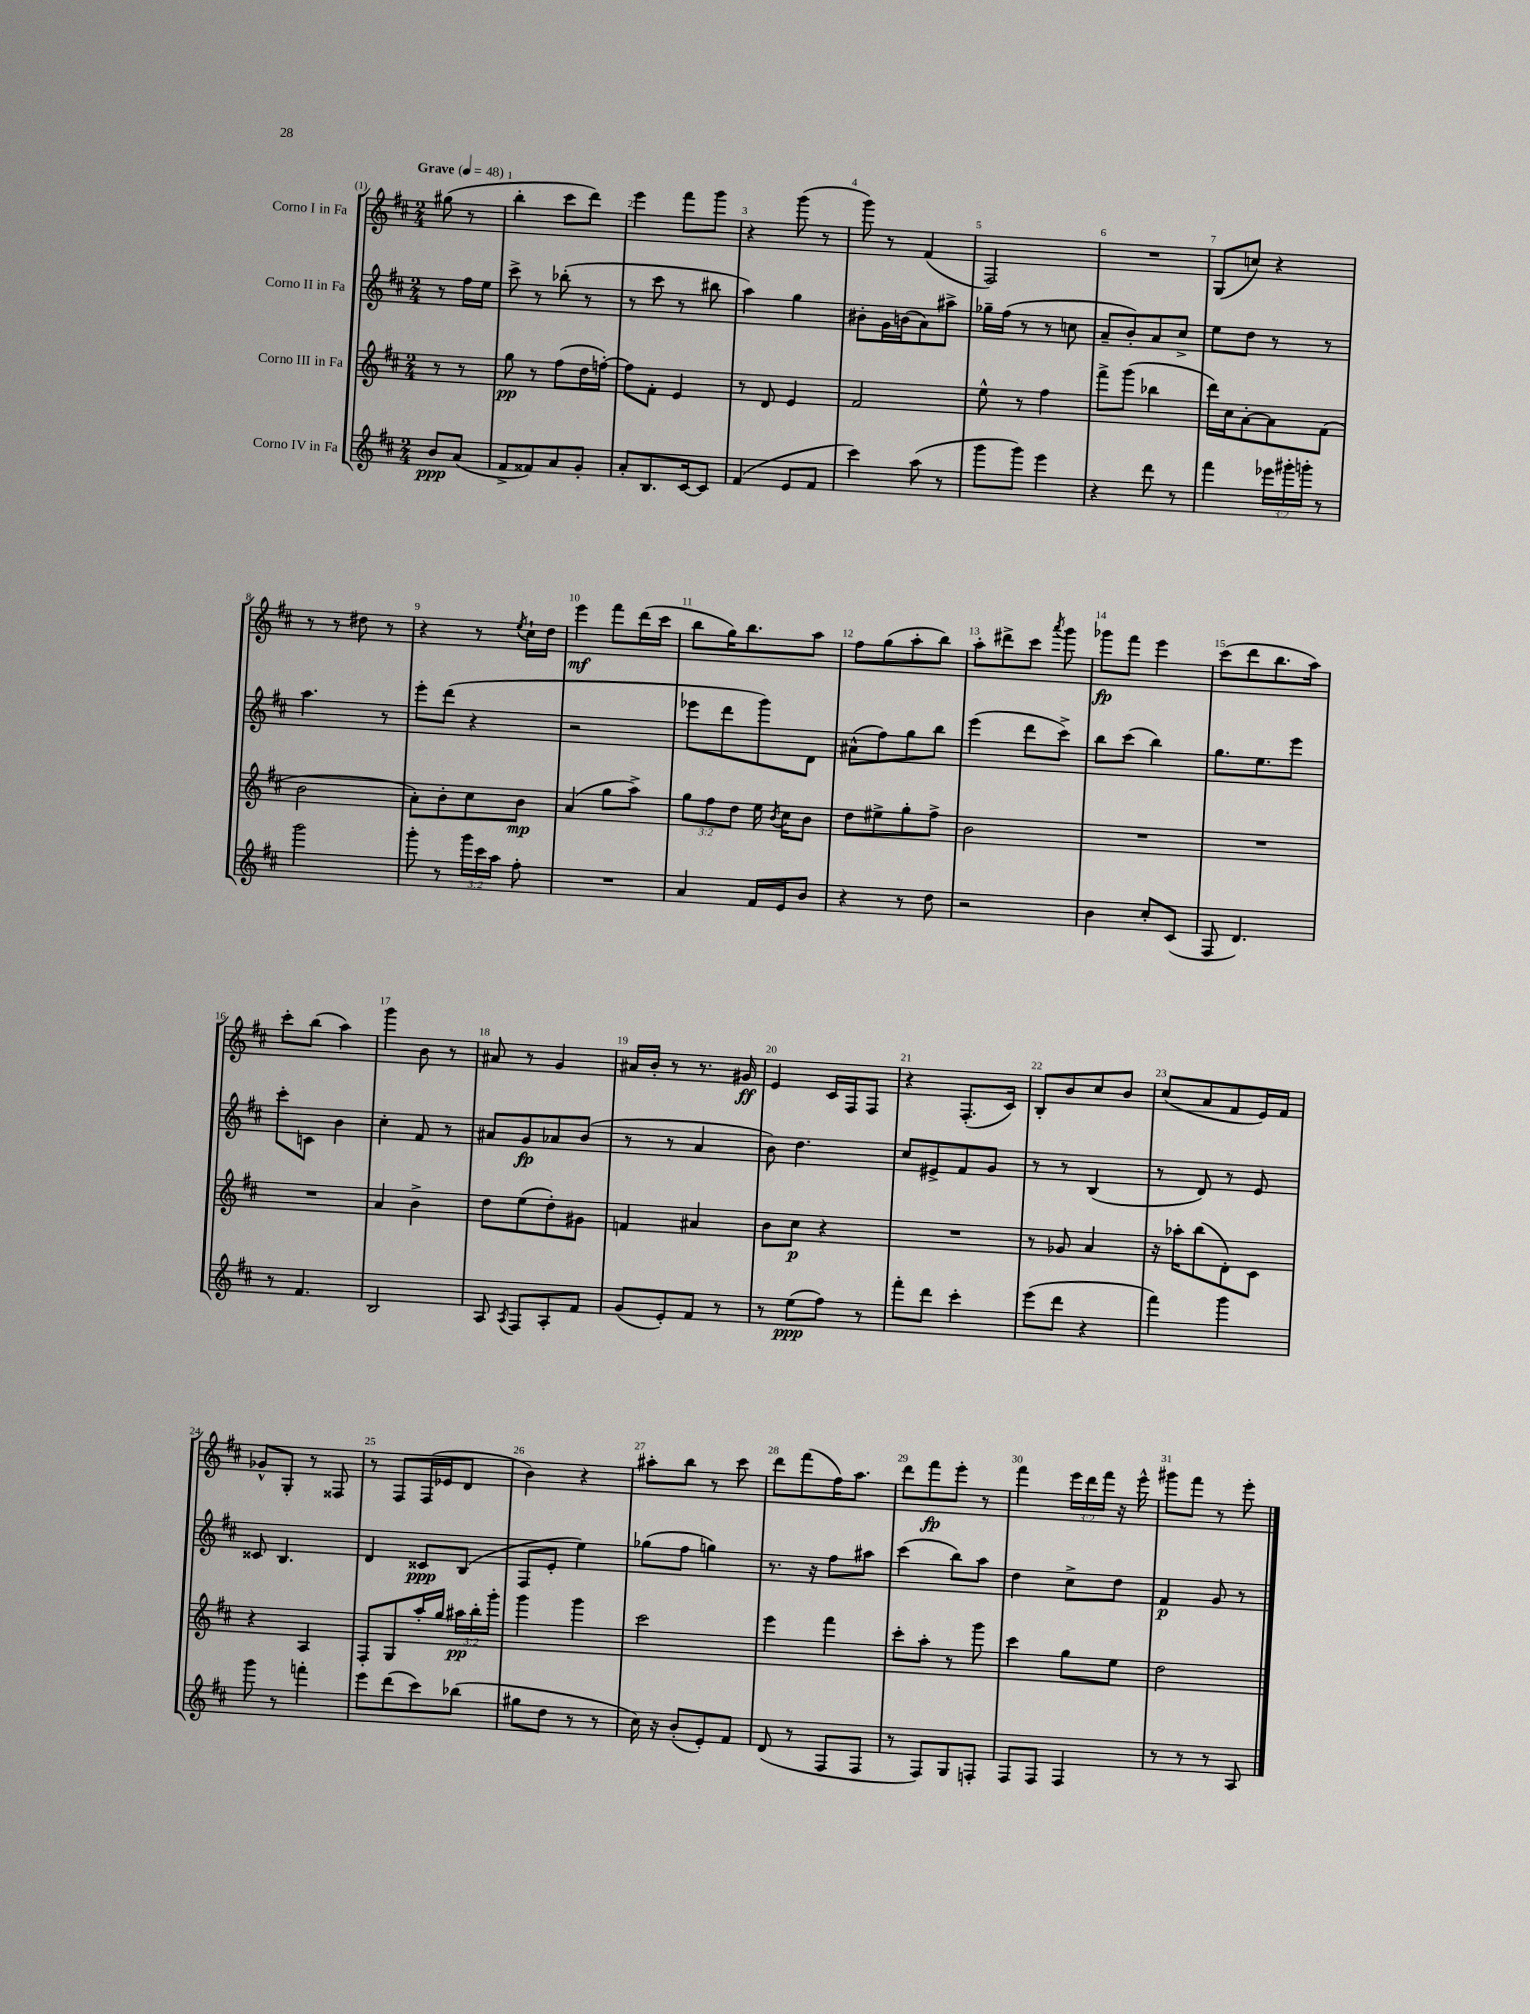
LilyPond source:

<<
\new StaffGroup <<
\new Staff = "s0" \with { instrumentName = "Corno I in Fa" } {
    \clef treble \key d \major \numericTimeSignature \time 2/4 \override Staff.TupletNumber.text = #tuplet-number::calc-fraction-text \partial 4 \tempo "Grave" 4 = 48
    \autoBeamOff gis''8( r8 |
    b''4-. cis'''8[ d'''8]) |
    e'''4 fis'''8[ g'''8] |
    r4 g'''8( r8 |
    g'''8) r8 fis'4( |
    fis2) |
    R2 |
    g8[( c''8]) r4 |
    r8 r8 dis''8 r8 |
    r4 r8 \acciaccatura { e''8 } cis''16[-! d''16] |
    e'''4\mf fis'''8[ d'''16( cis'''16] |
    b''8[ g''16) b''8. a''8] |
    fis''8[ g''8( a''8-. b''8]) |
    a''8[-. dis'''8-> cis'''8] \acciaccatura { a'''8 } g'''8 |
    ges'''8[\fp fis'''8] e'''4 |
    cis'''8[( d'''8 b''8. a''16]) |
    cis'''8[-. b''8]( a''4) |
    g'''4 b'8 r8 |
    ais'8 r8 g'4 |
    ais'16[ b'16]-. r8 r8. gis'16\ff |
    e'4 cis'16[ fis16 fis8] |
    r4 fis8.[-.( cis'16]) |
    b8[-. b'8 cis''8 b'8] |
    cis''8[( a'8 fis'8 e'16) fis'16] |
    ges'8[-^ g8]-. r8 fisis8 |
    r8 fis8[ fis16( ees'16 d'8] |
    b'4) r4 |
    ais''8[-. b''8] r8 cis'''8 |
    d'''8[ fis'''8( fis''16) a''8.] |
    d'''8[ fis'''8\fp e'''8]-. r8 |
    fis'''4 \tuplet 3/2 { e'''16[ d'''16 fis'''16] } r16 e'''16-^ |
    gis'''8[ fis'''8] r8 e'''8-. \bar "|." |
}
\new Staff = "s1" \with { instrumentName = "Corno II in Fa" } {
    \clef treble \key d \major \numericTimeSignature \time 2/4 \partial 4
    \autoBeamOff r8 fis''16[ e''16] |
    cis'''8-> r8 bes''8-.( r8 |
    r8 cis'''8 r8 bis''8 |
    a''4) g''4 |
    bis'8[-. g'16 b'16( a'8) ais''8]-> |
    ges''16[-- fis''16]( r8 r8 c''8 |
    a'8[-- b'8-.) a'8 cis''8]-> |
    e''8[ d''8] r8 r8 |
    a''4. r8 |
    e'''8[-. d'''8]( r4 |
    r2 |
    ees'''8[ d'''8 g'''8) d'8] |
    ais'8[-^( fis''8) g''8 b''8] |
    e'''4( d'''8[ cis'''8]->) |
    b''8[ cis'''8]( b''4) |
    g''8.[ e''8. e'''8] |
    cis'''8[-. c'8] b'4 |
    cis''4-. fis'8 r8 |
    ais'8[ g'8\fp aes'8 b'8]( |
    r8 r8 a'4 |
    b'8) d''4. |
    cis''8[ eis'8-> fis'8 g'8] |
    r8 r8 b4( |
    r8 d'8) r8 e'8 |
    cisis'8 b4. |
    d'4 cisis'8[\ppp b8]( |
    fis8[ e'8]-. e''4) |
    ges''8[( fis''8] g''4) |
    r8. r16 fis''8[ ais''8] |
    cis'''4( b''8[) a''8] |
    d''4 cis''8[-> d''8] |
    fis'4\p g'8 r8 \bar "|." |
}
\new Staff = "s2" \with { instrumentName = "Corno III in Fa" } {
    \clef treble \key d \major \numericTimeSignature \time 2/4 \override Staff.TupletNumber.text = #tuplet-number::calc-fraction-text \partial 4
    \autoBeamOff r8 r8 |
    g''8\pp r8 fis''8[( d''16 f''16]~-.) |
    f''8[ fis'8]-. e'4 |
    r8 d'8 e'4 |
    fis'2 |
    e''8-^ r8 fis''4 |
    fis'''8[-> g'''8]( bes''4 |
    d'''16[) cis''16 a'8~-. a'8 fis'8]( |
    b'2 |
    a'8[-.) b'8-. cis''8 b'8]\mp |
    a'4( g''8[ a''8]->) |
    \tuplet 3/2 { g''8[ fis''8 d''8] } e''16 \acciaccatura { b'8 } cis''16[ b'8] |
    d''8[ eis''8-> g''8-. fis''8]-> |
    b'2 |
    R2 |
    R2 |
    R2 |
    a'4 b'4-> |
    d''8[ e''8( d''8-.) gis'8] |
    f'4 ais'4 |
    b'8[ cis''8]\p r4 |
    R2 |
    r8 ges'8 a'4 |
    r16 aes''16[-. b''8( d'8-.) cis'8] |
    r4 a4 |
    fis8[-. g8 a''16-. g''16] \tuplet 3/2 { ais''16[\pp b''16-. g'''16]-. } |
    g'''4 g'''4 |
    cis'''2 |
    e'''4 fis'''4 |
    cis'''8[-. a''8]-. r8 g'''8 |
    cis'''4 g''8[ e''8] |
    d''2 \bar "|." |
}
\new Staff = "s3" \with { instrumentName = "Corno IV in Fa" } {
    \clef treble \key d \major \numericTimeSignature \time 2/4 \override Staff.TupletNumber.text = #tuplet-number::calc-fraction-text \partial 4
    \autoBeamOff b'8[\ppp a'8]( |
    fis'8[-> fisis'8) a'8 g'8]-. |
    a'8[-. b8. cis'16~ cis'8] |
    fis'4( e'8[ fis'8] |
    cis'''4) a''8( r8 |
    g'''8[ g'''8]) e'''4 |
    r4 d'''8 r8 |
    fis'''4 \tuplet 3/2 { ees'''16[ gis'''16-. g'''16]-. } r8 |
    g'''2 |
    g'''8-. r8 \tuplet 3/2 { g'''16[ cis'''16 a''16] } fis''8-. |
    R2 |
    a'4 fis'16[ e'16 b'8] |
    r4 r8 d''8 |
    r2 |
    b'4 cis''8[-. cis'8]( |
    fis8 d'4.) |
    r8 fis'4. |
    b2 |
    a8 \acciaccatura { a8 } fis8[ a8-. fis'8] |
    g'8[( e'8-.) fis'8] r8 |
    r8 e''8[\ppp( fis''8]) r8 |
    fis'''8[-. d'''8] cis'''4-. |
    e'''8[( d'''8] r4 |
    fis'''4) g'''4 |
    g'''8 r8 f'''4-. |
    e'''8[ d'''8( cis'''8) bes''8]( |
    gis''8[ d''8] r8 r8 |
    cis''16) r16 b'8[-.( e'8-.) fis'8] |
    d'8( r8 fis8[ fis8] |
    r8 fis8[) g8 f8]-. |
    fis8[ fis8] fis4 |
    r8 r8 r8 a8 \bar "|." |
}
>>
>>
\layout { \context { \Score \override BarNumber.break-visibility = ##(#f #t #t) barNumberVisibility = #all-bar-numbers-visible } }
